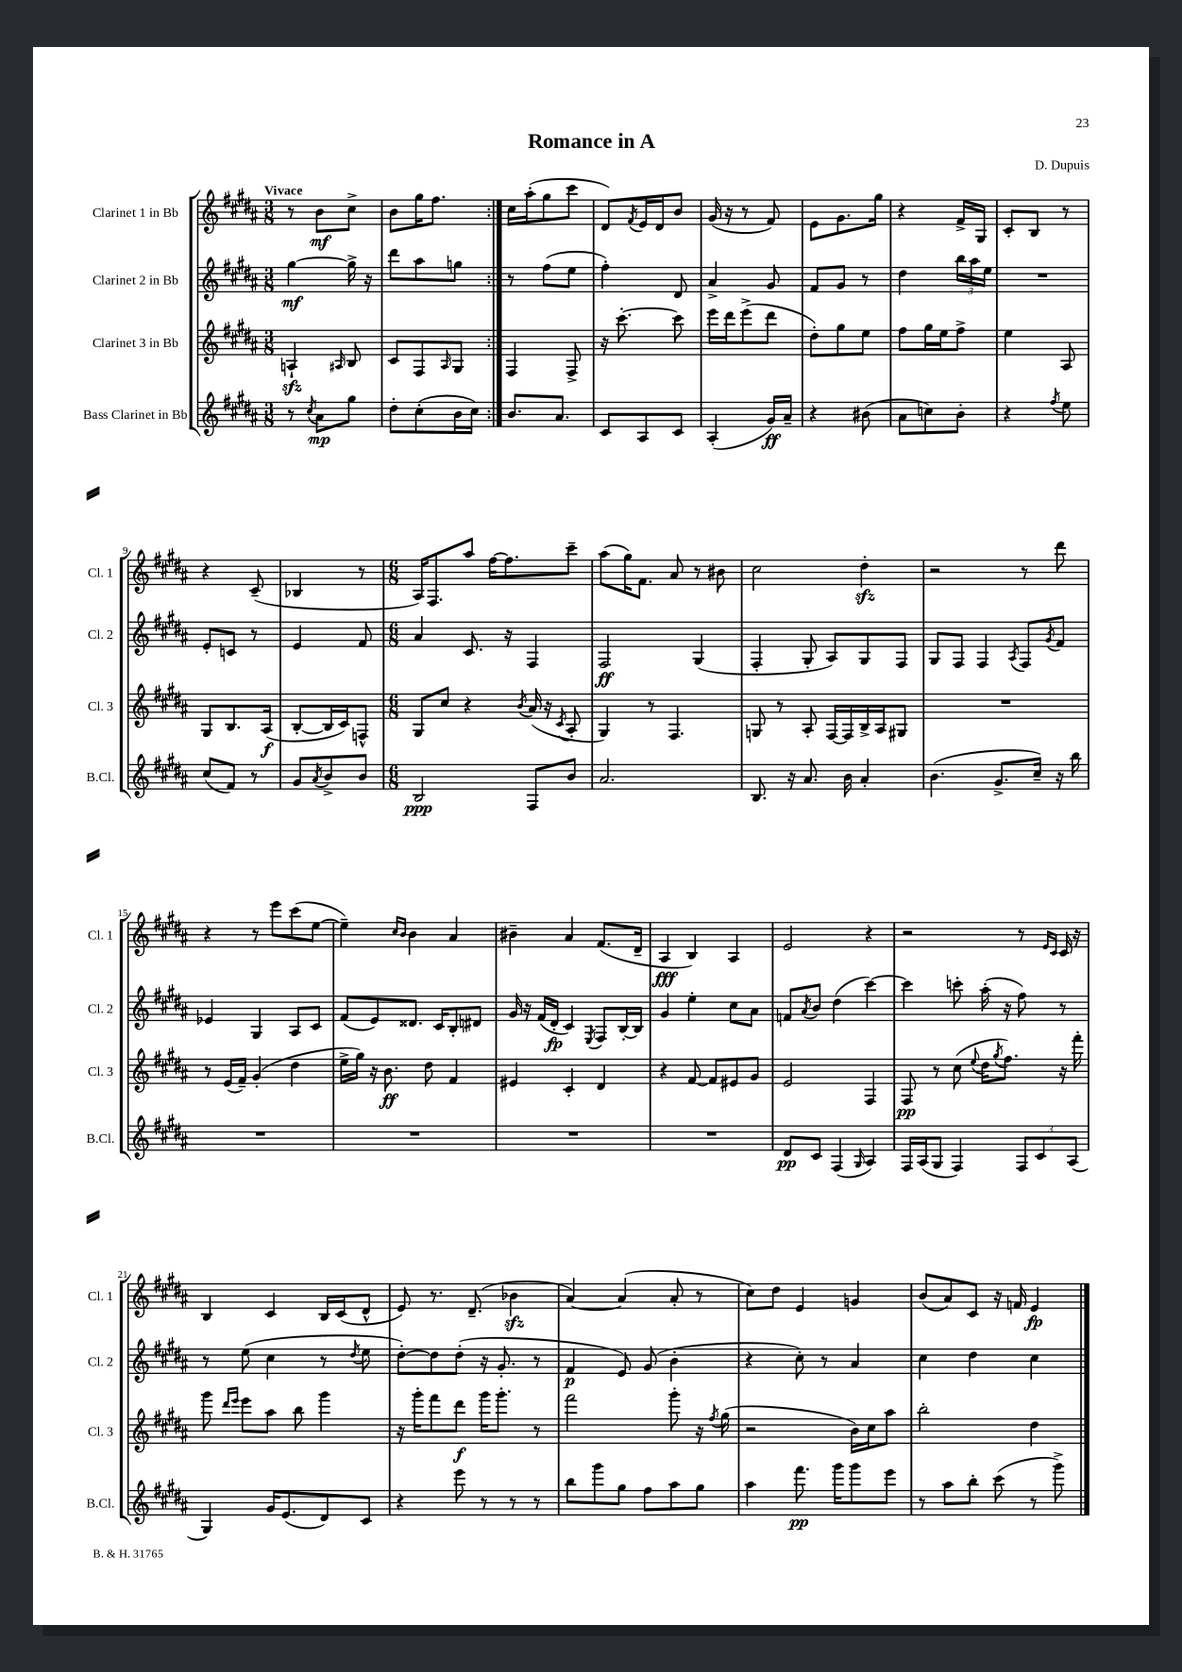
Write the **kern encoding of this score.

**kern	**dynam	**kern	**dynam	**kern	**dynam	**kern	**dynam
*part4	*part4	*part3	*part3	*part2	*part2	*part1	*part1
*staff4	*staff4	*staff3	*staff3	*staff2	*staff2	*staff1	*staff1
*I"Bass Clarinet in Bb	*	*I"Clarinet 3 in Bb	*	*I"Clarinet 2 in Bb	*	*I"Clarinet 1 in Bb	*
*I'B.Cl.	*	*I'Cl. 3	*	*I'Cl. 2	*	*I'Cl. 1	*
*clefG2	*	*clefG2	*	*clefG2	*	*clefG2	*
*k[f#c#g#d#a#]	*	*k[f#c#g#d#a#]	*	*k[f#c#g#d#a#]	*	*k[f#c#g#d#a#]	*
*M3/8	*	*M3/8	*	*M3/8	*	*M3/8	*
=1	=1	=1	=1	=1	=1	=1	=1
!	!	!	!	!	!	!LO:TX:a:B:t=Vivace	!
8r	.	4Anzz`/	.	[4gg#\	mf	8r	.
8qcc#/	.	.	.	.	.	.	.
8a#\L	mp	.	.	.	.	8b\L	mf
.	.	16qqA#X/	.	.	.	.	.
8gg#\J	.	8B/	.	16gg#^\]	.	8cc#^\J	.
.	.	.	.	16r	.	.	.
=2	=2	=2	=2	=2	=2	=2	=2
8dd#'\L	.	8c#/L	.	8ddd#\L	.	8b\L	.
(8cc#'\	.	8F#/	.	8aa#\	.	16gg#\K	.
.	.	.	.	.	.	8.ff#\J	.
.	.	16qqA#/	.	.	.	.	.
16b\L	.	8G#/J	.	8ggn\J	.	.	.
16cc#\JJ)	.	.	.	.	.	.	.
=3:|!	=3:|!	=3:|!	=3:|!	=3:|!	=3:|!	=3:|!	=3:|!
8.b/L	.	4F#/	.	8r	.	16cc#\LL	.
.	.	.	.	.	.	(16aa#'\J	.
.	.	.	.	(8ff#\L	.	8gg#\	.
8.a#/J	.	.	.	.	.	.	.
.	.	8F#^/	.	8ee\J	.	8ccc#\J	.
=4	=4	=4	=4	=4	=4	=4	=4
8c#/L	.	16r	.	4ff#'\)	.	8d#/L)	.
.	.	[8.ccc#'\	.	.	.	.	.
.	.	.	.	.	.	8qf#/	.
8A#/	.	.	.	.	.	16e/L	.
.	.	.	.	.	.	16d#/J	.
8c#/J	.	8ccc#\]	.	8d#/	.	8b/J	.
=5	=5	=5	=5	=5	=5	=5	=5
(4A#'/	.	16eee\LL	.	4a#^/	.	(16g#/	.
.	.	16ddd#\J	.	.	.	16r	.
.	.	(8eee^\	.	.	.	8r	.
16g#/LL)	ff	8ddd#\J	.	8g#/	.	8f#/)	.
16a#~/JJ	.	.	.	.	.	.	.
=6	=6	=6	=6	=6	=6	=6	=6
4r	.	8dd#'\L)	.	8f#/L	.	8e\L	.
.	.	8gg#\	.	8g#/J	.	8.g#\	.
(8b#X\	.	8ee\J	.	8r	.	.	.
.	.	.	.	.	.	16gg#\Jk	.
=7	=7	=7	=7	=7	=7	=7	=7
8a#\L	.	8ff#\L	.	4dd#\	.	4r	.
8ccn\)	.	16gg#\L	.	.	.	.	.
.	.	16ee\J	.	.	.	.	.
8b'\J	.	8ff#^\J	.	24bb\LL	.	16f#^/LL	.
.	.	.	.	24aa#\	.	.	.
.	.	.	.	.	.	16G#/JJ	.
.	.	.	.	24ee\JJ	.	.	.
=8	=8	=8	=8	=8	=8	=8	=8
4r	.	4ee\	.	4.r	.	8c#'/L	.
.	.	.	.	.	.	8B/J	.
8qff#/	.	.	.	.	.	.	.
8ee\	.	8A#/	.	.	.	8r	.
!!LO:LB:g=z
=9	=9	=9	=9	=9	=9	=9	=9
(8cc#/L	.	8G#/L	.	8e'/L	.	4r	.
8f#/J)	.	8.B/	.	8cn/J	.	.	.
8r	.	.	.	8r	.	(8c#~/	.
.	.	(16A#/Jk	f	.	.	.	.
=10	=10	=10	=10	=10	=10	=10	=10
8g#/L	.	[8B'/L	.	4e/	.	4B-X/	.
8qa#/	.	.	.	.	.	.	.
8b^/	.	16B/L]	.	.	.	.	.
.	.	16c#/J)	.	.	.	.	.
8b/J	.	8Fn^^/J	.	8f#/	.	8r	.
=11	=11	=11	=11	=11	=11	=11	=11
*M6/8	*	*M6/8	*	*M6/8	*	*M6/8	*
2B/	ppp	8G#/L	.	4a#/	.	16A#/KL)	.
.	.	.	.	.	.	8.F#/	.
.	.	8cc#/J	.	.	.	.	.
.	.	4r	.	8.c#/	.	8aa#/J	.
.	.	.	.	.	.	[16ff#\KL	.
.	.	.	.	16r	.	8.ff#\]	.
.	.	8qb/	.	.	.	.	.
8F#/L	.	(16a#/	.	4F#/	.	.	.
.	.	16r	.	.	.	.	.
.	.	8qc#/	.	.	.	.	.
8b/J	.	8A#'/	.	.	.	8ccc#~\J	.
=12	=12	=12	=12	=12	=12	=12	=12
2.a#/	.	4G#/)	.	2F#/	ff	(8aa#\L	.
.	.	.	.	.	.	16gg#\K)	.
.	.	.	.	.	.	8.f#\J	.
.	.	8r	.	.	.	.	.
.	.	4.F#/	.	.	.	8a#/	.
.	.	.	.	(4G#/	.	8r	.
.	.	.	.	.	.	8b#X\	.
=13	=13	=13	=13	=13	=13	=13	=13
8.B/	.	8Gn/	.	4F#'/	.	2cc#\	.
.	.	8r	.	.	.	.	.
16r	.	.	.	.	.	.	.
8.a#/	.	8A#'/	.	8G#'/	.	.	.
.	.	[16F#/LL	.	8A#/L)	.	.	.
16b\	.	16F#/]	.	.	.	.	.
4a#'/	.	16B^/	.	8G#/	.	4dd#zz'\	.
.	.	16A#/J	.	.	.	.	.
.	.	8G#X/J	.	8F#/J	.	.	.
=14	=14	=14	=14	=14	=14	=14	=14
(4.b\	.	2.r	.	8G#/L	.	2r	.
.	.	.	.	8F#/J	.	.	.
.	.	.	.	4F#/	.	.	.
8.g#^/L	.	.	.	.	.	.	.
.	.	.	.	8qA#/	.	.	.
.	.	.	.	8F#/L	.	8r	.
16cc#~/Jk)	.	.	.	.	.	.	.
.	.	.	.	8qg#/	.	.	.
16r	.	.	.	8f#/J	.	8ddd#\	.
16bb\	.	.	.	.	.	.	.
!!LO:LB:g=z
=15	=15	=15	=15	=15	=15	=15	=15
2.r	.	8r	.	4e-X/	.	4r	.
.	.	(16e/LL	.	.	.	.	.
.	.	16f#~/JJ)	.	.	.	.	.
.	.	(4g#'/	.	4G#/	.	8r	.
.	.	.	.	.	.	8eee\L	.
.	.	4dd#\	.	8A#/L	.	(8ccc#\	.
.	.	.	.	8c#/J	.	[8ee\J	.
=16	=16	=16	=16	=16	=16	=16	=16
2.r	.	16ee^\LL	.	(8f#/L	.	4ee~\])	.
.	.	16gg#\JJ)	.	.	.	.	.
.	.	16r	.	8e/)	.	.	.
.	.	8.b\	ff	.	.	.	.
.	.	.	.	.	.	16qqcc#/LL	.
.	.	.	.	.	.	16qqb/JJ	.
.	.	.	.	8.d##X/J	.	4b\	.
.	.	8dd#\	.	.	.	.	.
.	.	.	.	16c#/KL	.	.	.
.	.	4f#/	.	8B'/	.	4a#/	.
.	.	.	.	8d#X/J	.	.	.
=17	=17	=17	=17	=17	=17	=17	=17
2.r	.	4e#X/	.	16g#/	.	4b#X~\	.
.	.	.	.	16r	.	.	.
.	.	.	.	(16f#/LL	.	.	.
.	.	.	.	16d#'/JJ	fp	.	.
.	.	4c#'/	.	4c#/)	.	4a#/	.
.	.	.	.	8qE/	.	.	.
.	.	4d#/	.	8F#/L	.	(8.f#/L	.
.	.	.	.	[16B'/L	.	.	.
.	.	.	.	16B/JJ]	.	16d#~/Jk	.
=18	=18	=18	=18	=18	=18	=18	=18
2.r	.	4r	.	4g#/	.	4A#/	fff
.	.	[8f#/	.	4ee'\	.	4B/)	.
.	.	8f#/L]	.	.	.	.	.
.	.	8e#X/	.	8cc#\L	.	4A#/	.
.	.	8g#/J	.	8a#\J	.	.	.
=19	=19	=19	=19	=19	=19	=19	=19
8d#/L	pp	2e/	.	8fn/L	.	2e/	.
.	.	.	.	8qa#/	.	.	.
8c#/J	.	.	.	8b/J	.	.	.
(4F#/	.	.	.	(4dd#\	.	.	.
16qqG#/	.	.	.	.	.	.	.
4A#/)	.	4F#/	.	[4ccc#\)	.	4r	.
=20	=20	=20	=20	=20	=20	=20	=20
16F#/LL	.	8F#/	pp	4ccc#\]	.	2r	.
(16A#/J	.	.	.	.	.	.	.
8G#/J	.	8r	.	.	.	.	.
4F#/)	.	(8cc#\	.	8cccn'\	.	.	.
.	.	8qqee/	.	.	.	.	.
.	.	16dd#\KL	.	(16aa#'\	.	.	.
.	.	8qgg#/	.	.	.	.	.
.	.	8.ff#\J)	.	16r	.	.	.
12F#/L	.	.	.	8ff#\)	.	8r	.
12c#/	.	.	.	.	.	.	.
.	.	.	.	.	.	16qqe/LL	.
.	.	.	.	.	.	16qqc#/JJ	.
.	.	16r	.	8r	.	16c#/	.
(12A#/J	.	.	.	.	.	.	.
.	.	16fff#'\	.	.	.	16r	.
!!LO:LB:g=z
=21	=21	=21	=21	=21	=21	=21	=21
4G#/)	.	8ggg#\	.	8r	.	4B/	.
.	.	16qqddd#/LL	.	.	.	.	.
.	.	16qqeee/JJ	.	.	.	.	.
.	.	8eee\L	.	(8ee\	.	.	.
16g#/KL	.	8aa#\J	.	4cc#\	.	4c#/	.
(8.e/	.	.	.	.	.	.	.
.	.	8bb\	.	.	.	.	.
8d#/)	.	4ggg#\	.	8r	.	16B/LL	.
.	.	.	.	.	.	(16c#/J	.
.	.	.	.	8qdd#/	.	.	.
8c#/J	.	.	.	8ee\	.	8d#^^/J	.
=22	=22	=22	=22	=22	=22	=22	=22
4r	.	16r	.	[8dd#'\L)	.	8e/)	.
.	.	16ggg#'\KL	.	.	.	.	.
.	.	8fff#\	.	8dd#\]	.	8.r	.
8eee\	.	8ddd#\J	f	(8dd#'\J	.	.	.
.	.	.	.	.	.	(8.d#~/	.
8r	.	16ggg#\KL	.	16r	.	.	.
.	.	8.ggg#'\J	.	8.g#'/	.	.	.
8r	.	.	.	.	.	4b-Xzz\	.
8r	.	8r	.	8r	.	.	.
=23	=23	=23	=23	=23	=23	=23	=23
8bb\L	.	2fff#\	.	4f#/	p	[4a#/)	.
8ggg#\	.	.	.	.	.	.	.
8gg#\J	.	.	.	8e/)	.	(4a#/]	.
8ff#\L	.	.	.	(8g#/	.	.	.
8aa#\	.	8ggg#'\	.	4b'\	.	8a#'/	.
8gg#\J	.	16r	.	.	.	8r	.
.	.	8qff#/	.	.	.	.	.
.	.	(16gg#\	.	.	.	.	.
=24	=24	=24	=24	=24	=24	=24	=24
4aa#\	.	2r	.	4r	.	8cc#\L)	.
.	.	.	.	.	.	8dd#\J	.
8.fff#\	pp	.	.	8cc#'\)	.	4e/	.
.	.	.	.	8r	.	.	.
16ggg#\KL	.	.	.	.	.	.	.
8ggg#\	.	16b\LL)	.	4a#/	.	4gn/	.
.	.	16cc#\J	.	.	.	.	.
8eee\J	.	8aa#\J	.	.	.	.	.
=25	=25	=25	=25	=25	=25	=25	=25
8r	.	2bb'\	.	4cc#\	.	(8b/L	.
8aa#\L	.	.	.	.	.	8a#/)	.
8bb'\J	.	.	.	4dd#\	.	8c#/J	.
(8ccc#\	.	.	.	.	.	16r	.
.	.	.	.	.	.	16fn/	.
8r	.	4dd#\	.	4cc#\	.	4e/	fp
8ggg#^\)	.	.	.	.	.	.	.
==	==	==	==	==	==	==	==
*-	*-	*-	*-	*-	*-	*-	*-
